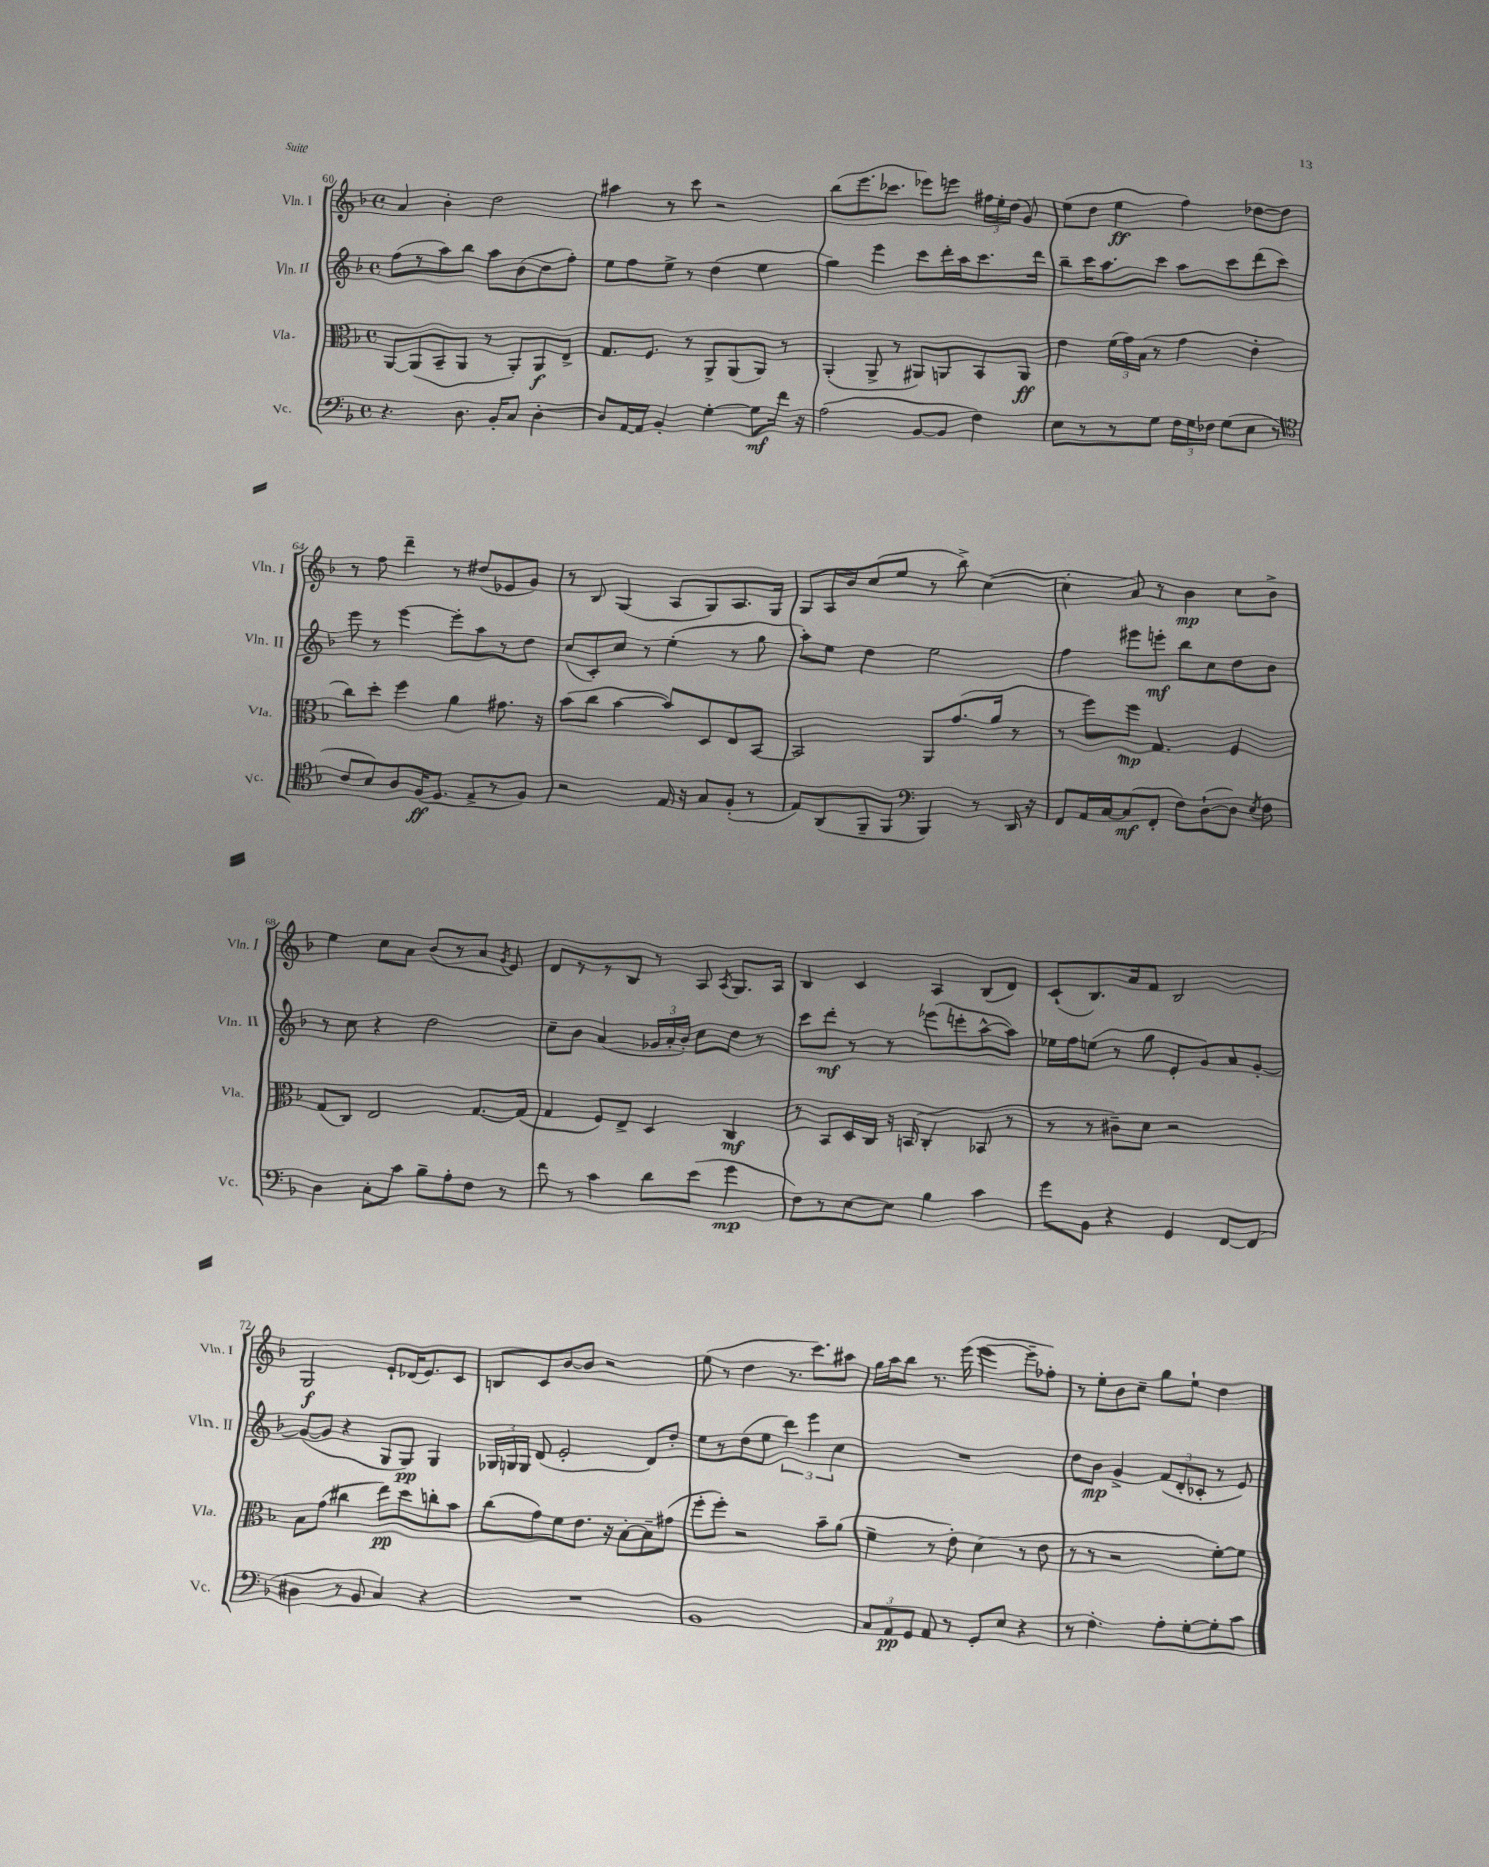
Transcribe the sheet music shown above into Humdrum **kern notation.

**kern	**kern	**kern	**kern
*staff4	*staff3	*staff2	*staff1
*clefF4	*clefC3	*clefG2	*clefG2
*k[b-]	*k[b-]	*k[b-]	*k[b-]
*M4/4	*M4/4	*M4/4	*M4/4
*met(c)	*met(c)	*met(c)	*met(c)
4.r	[8AA/L	(8ff\L	4a/
.	(8AA/]	8r	.
.	8BB-~/	8aa\)	4b-'\
8.D\	8AA/J	8bb-\J	.
.	8r	8aa\L	2dd\
16BB-'/LK	.	.	.
8C/J	8AA'/L)	(8b-\	.
[4D'\	8AA/	8dd\	.
.	8E^/J	8ff'\J)	.
=	=	=	=
8D/]L	8.G/L	8ee\L	4aa#\
[16AA/L	.	8ff\	.
16AA/]JJ	8.F/J	.	.
4BB-'/	.	8ee^\J	8r
.	8r	8r	8ccc\
[4G'\	8AA^/L	(4dd\	2r
.	(8AA/	.	.
8G\]L	8AA/J)	4ee\	.
16f\Jk	8r	.	.
16r	.	.	.
=	=	=	=
(2A\	(4AA'/	4gg\)	(8bb-\L
.	.	.	8.eee\
.	8AA^/	4eee\	.
.	.	.	8.ccc-\J
.	8r	.	.
[8BB-/L	8AA#/L)	8ccc\L	8eee-\L)
8BB-/]J	8AA/	16ddd'\L	8eee\J
.	.	16aa\J	.
4F\)	8BB-/	8.ccc\	24ff#\LL
.	.	.	24ee'\
.	.	.	(24dd\JJ
.	8AA/J	.	8g/)
.	.	16ddd\Jk	.
=	=	=	=
8E\L	4e\	8bb-~\L	(8ee\L
8r	.	16ccc\K	8dd\J
.	.	8.aa\	.
8r	(24f\LL	.	4ee\
.	24g\)	.	.
.	(24B-\JJ	.	.
8G\J	8r	8ccc\J	.
24F\LL	4g\	8aa\L	4ff\)
24G\	.	.	.
24F-\JJ	.	.	.
(8G\L	.	8ccc\	.
8E\J	4e'\	(8ddd\	[8dd-\L
8r	.	8ccc\J)	8dd-\]J
=	=	=	=
*clefC4	*	*	*
8c/L	8cc\L)	8eee\	8r
8B-/)	8dd'\J	8r	8ff\
8A/	4ff\	[4eee\	4ddd~\
(16F/K	.	.	.
8.D/J	.	.	.
.	4a\	8eee'\]L	8r
8E^/L	.	8aa\	(8dd#/L
8r	8.g#\	8r	8e-/
8F/J)	.	8dd\J	8g/J)
.	16r	.	.
=	=	=	=
2r	(8b-\L	(8cc/L	8r
.	8cc\J	8c'/)	8B-/
.	[4b-\	8cc/J	(4G/
.	.	8r	.
16E/	8b-/]L)	(4ee'\	8A/L
16r	.	.	.
8G/L	8D/	.	8G/)
(8F'/J	8E/	8r	8.A/
8r	[8BB-/J	8gg\	.
.	.	.	16G/Jk
=	=	=	=
8E/L)	2BB-/]	8aa'\L)	8G/L
(8AA/	.	8ee\J	16A/L
.	.	.	16b-/J
8FF~/	.	4dd\	(8cc/
8FF/J	.	.	8ee/J
*clefF4	*	*	*
4BBB-/)	8AA/L	2ee\	8r
.	(8.g/	.	8bb-^\)
8r	.	.	([4cc\
.	16a/Jk	.	.
16DD/	8r	.	.
16r	.	.	.
=	=	=	=
8FF/L	8r	4ff\	4cc'\]
16AA/L	8ff\L)	.	.
[16C/J	.	.	.
(8C/]	8ff\J	8eee#\L	8a/)
8FF'/J	4.G/	8eee'\J	8r
8F\L)	.	8bb-\L	4b-\
([8D`\	.	8cc\	.
8D\]J)	4F/	8dd\	8cc\L
8qE/	.	.	.
8F\	.	8b-\J	8b-^\J
=	=	=	=
4D\	(8G/L	8r	4ee\
.	8C/J)	8cc\	.
8C'\L	2E/	4r	8cc\L
8c\J	.	.	8a\J
8B-~\L	.	2dd\	(8b-/L
8A'\	.	.	8r
8F\J	[8.G/L	.	8a/J
.	.	.	8qg/
8r	.	.	8e/)
.	(16G/]Jk	.	.
=	=	=	=
8f\	4G/	8cc~\L	8d/L
8r	.	8b-\J	8r
4c\	8F/L)	(4a/	8r
.	8E^/J	.	8B-/J
8d\L	4D/	24g-/LL	8r
.	.	24a'/	.
.	.	24b-'/JJ)	.
(8e\J	.	8cc\L	8A/
.	.	.	8qA/
4g\	4C/	8dd\J	8.G/L
.	.	8r	.
.	.	.	16A/Jk
=	=	=	=
8F\L)	8r	8ccc\L	4B-/
8r	8BB-/L	8ddd'\J	.
[8E\	16D/L	8r	4c/
.	16C/JJ	.	.
8E\]J	16r	8r	.
.	(16BB/	.	.
4B-\	4C'/	(8eee-\L	4A/
.	.	8eee'\	.
4c\	8BB-/	[8aa^^\	(8B-/L
.	8r	8aa\]J)	8d/J)
=	=	=	=
8g\L	8r	16ee-\LL	(8c`/L
.	.	16ff\J	.
8BB-\J	8r	(8ee\J	8.B-/)
4r	8c#~\L)	8r	.
.	.	.	16a/k
.	8d\J	8gg\	8f/J
4GG/	2r	8e'/L	2B-/
.	.	8g/)	.
[8FF/L	.	8a/	.
(8FF/]J	.	[8g'/J	.
=	=	=	=
4D#\	8B-\L	(8g/_L	2G/
.	(8g\J	8g/]J	.
8r	4cc#\	4r	.
8BB-/	.	.	.
4C/)	8ee\L)	8G/L	8e`/L
.	8dd\	8G/J)	(16d-/K
.	.	.	8.e/)
4r	8cc'\	4G/	.
.	8b-\J	.	8c/J
=	=	=	=
1r	(8cc\L	24G-/LL	8B/L
.	.	24G/	.
.	.	24G/JJ	.
.	8g\)	(8d/	8c/
.	8f\	2e'/	[8b-/
.	8.e\J	.	8b-/]J
.	.	.	2r
.	16r	.	.
.	[8B-'\L	.	.
.	8B-~\]	8d/L)	.
.	(8g#\J	8dd'/J	.
=	=	=	=
1BB-	8ff'\L	8ee\L	(8ee\
.	8ff'\J)	8r	8r
.	2r	(8dd\	4dd\
.	.	8ee\J	.
.	.	6ddd\)	8.r
.	.	6eee\	.
.	.	.	8.ccc\L)
.	8b-~\L	.	.
.	.	6cc\	.
.	(8a\J	.	8aa#\J
=	=	=	=
12C/L	4f~\	1r	16gg\LL
.	.	.	16aa\J
12AA/	.	.	.
.	.	.	8bb-\J
12GG/J	.	.	.
8AA/	8r	.	8.r
8r	8e'\)	.	.
.	.	.	(16eee\
8GG'/L	(4d\	.	[4eee\
8E/J	.	.	.
4r	8r	.	8eee~\]L
.	8e\	.	8ff-'\J)
=	=	=	=
8r	8r	8dd\L	8r
4.F'\	8r	8b-\J	8ee'\L
.	2r	4g^/	8b-\
.	.	.	8cc~\J
8A'\L	.	(12f/L	8gg\L
.	.	12d'/	.
[8G'\	.	.	8ee`\J
.	.	12c-'/J	.
8G'\]	[8f'\L)	8r	4dd\
8c\J	8f\]J	8e/)	.
==	==	==	==
*-	*-	*-	*-
